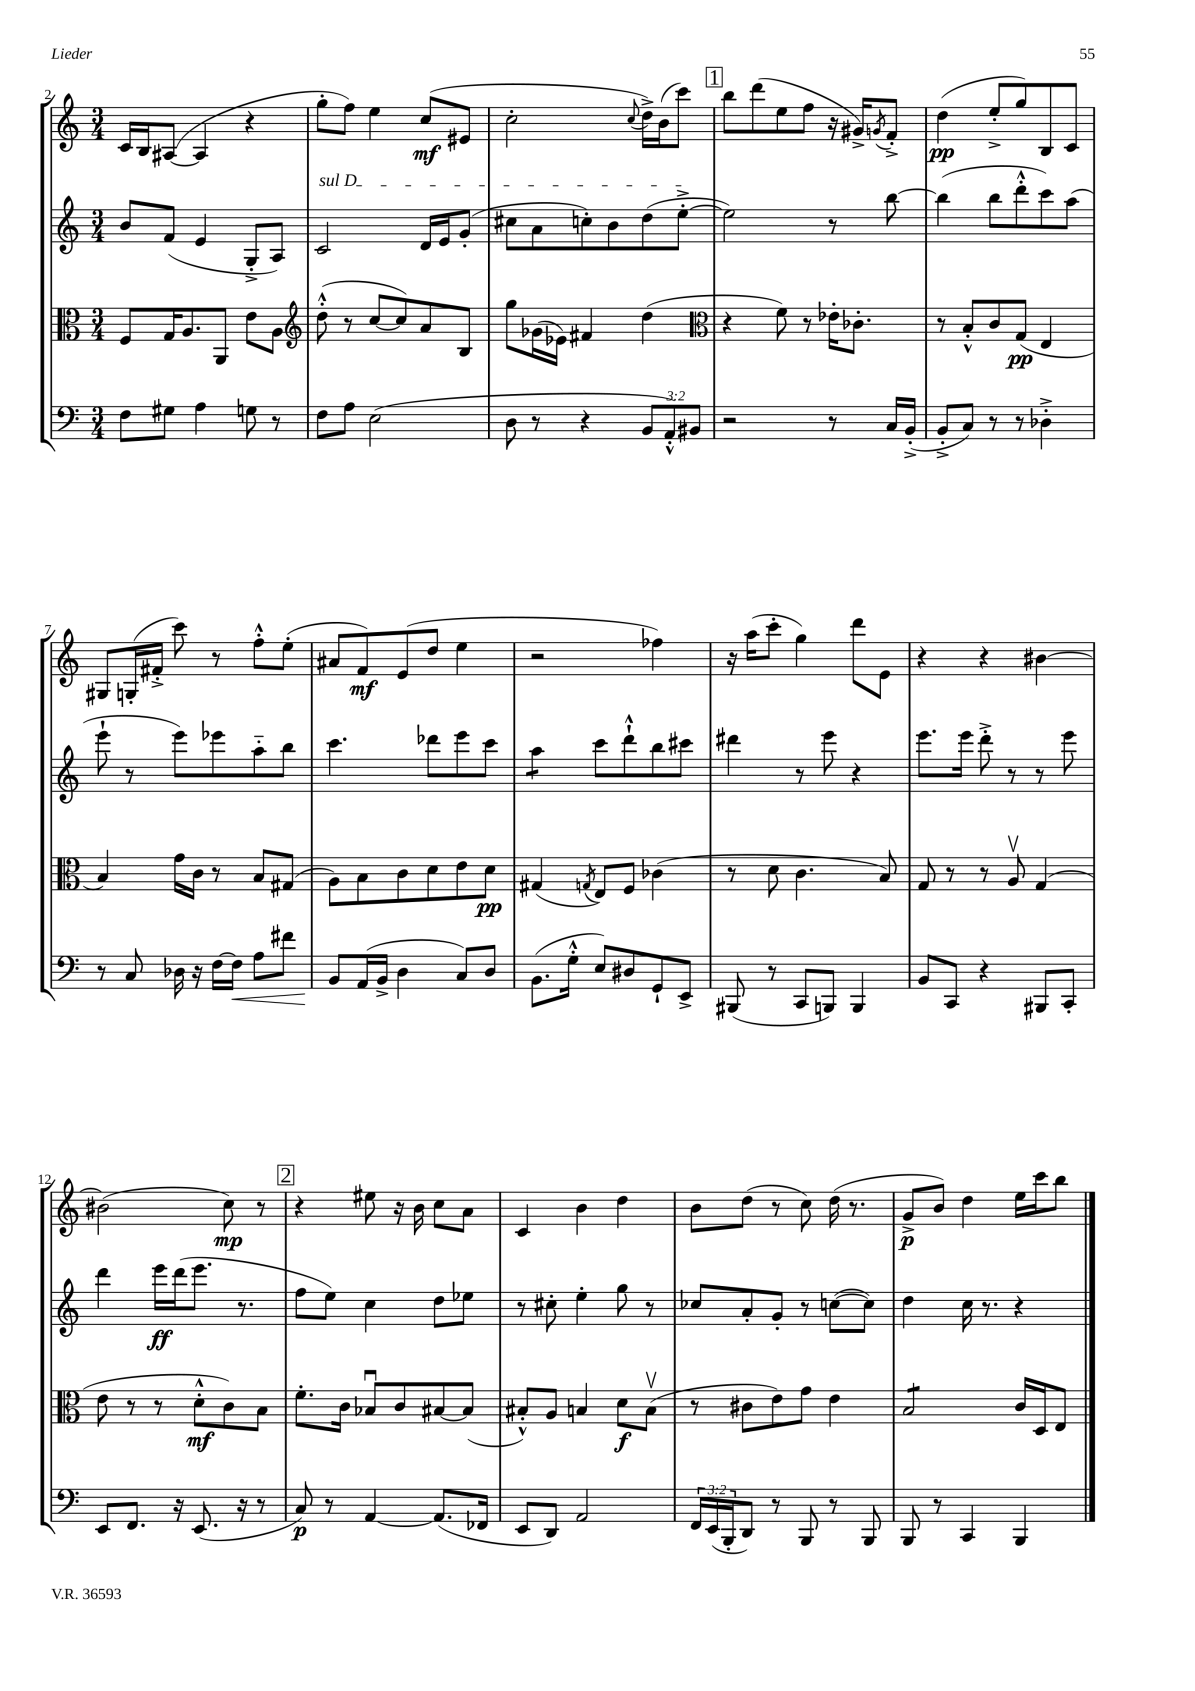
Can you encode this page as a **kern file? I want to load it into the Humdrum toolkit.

**kern	**kern	**kern	**kern
*staff4	*staff3	*staff2	*staff1
*clefF4	*clefC3	*clefG2	*clefG2
*k[]	*k[]	*k[]	*k[]
*M3/4	*M3/4	*M3/4	*M3/4
8F	8F	8b	16c
.	.	.	16B
8G#	16G	(8f	([8A#
.	8.A	.	.
4A	.	4e	4A#]
.	8AA	.	.
8G	8e	8G'^	4r
8r	8A	8A)	.
=	=	=	=
*	*clefG2	*	*
8F	(8dd'^^	2c	8gg'
8A	8r	.	8ff)
(2E	[8cc	.	4ee
.	8cc])	.	.
.	8a	16d	(8cc
.	.	16e	.
.	8B	(8g'	8e#
=	=	=	=
8D	8gg	8cc#	2cc'
8r	(16g-	8a	.
.	16e-)	.	.
4r	4f#	8cc')	.
.	.	8b	.
.	.	.	8qqcc
12BB	(4dd	(8dd	16dd^)
.	.	.	(16b
12AA'^^)	.	.	.
.	.	[8ee'^	8ccc)
12BB#	.	.	.
=	=	=	=
*	*clefC3	*	*
2r	4r	2ee])	8bb
.	.	.	(8ddd
.	8f)	.	8ee
.	8r	.	8ff
8r	16e-'	8r	16r
.	8.c-'	.	16g#^)
.	.	.	8qg
16C	.	[8bb	8f'^
(16BB'^	.	.	.
=	=	=	=
8BB'^	8r	(4bb]	(4dd
8C)	8B'^^	.	.
8r	8c	8bb	8ee'^
8r	(8G	8ddd'^^	8gg)
4D-'^	4E	8ccc)	8B
.	.	(8aa	8c
=	=	=	=
8r	4B)	8eee`	8G#
8C	.	8r	(16G'
.	.	.	16f#'^
16D-	16g	8eee)	8ccc)
16r	16c	.	.
[16F	8r	8eee-	8r
16F]	.	.	.
8A	8B	8aa'~	8ff'^^
8f#	(8G#	8bb	(8ee'
=	=	=	=
8BB	8A)	4.ccc	8a#
(16AA	8B	.	8f)
16BB^	.	.	.
4D	8c	.	(8e
.	8d	8ddd-	8dd
8C)	8e	8eee	4ee
8D	8d	8ccc	.
=	=	=	=
(8.BB	(4G#	4aa	2r
16G'^^	.	.	.
.	8qG	.	.
8E)	8E)	8ccc	.
8D#	8F	8ddd`^^	.
8GG`	(4c-	8bb	4ff-)
8EE^	.	8ccc#	.
=	=	=	=
(8BBB#	8r	4ddd#	16r
.	.	.	(16aa
8r	8d	.	8ccc'
8CC	4.c	8r	4gg)
8BBB)	.	8eee	.
4BBB	.	4r	8ddd
.	8B)	.	8e
=	=	=	=
8BB	8G	8.eee	4r
8CC	8r	.	.
.	.	16eee	.
4r	8r	8ddd'^	4r
.	8Av	8r	.
8BBB#	(4G	8r	[4b#
8CC'	.	8eee	.
=	=	=	=
8EE	8e	4ddd	(2b#]
8.FF	8r	.	.
.	8r	16eee	.
16r	.	(16ddd	.
(8.EE	8d'^^	8.eee	.
.	8c)	.	8cc)
16r	.	8.r	.
8r	8B	.	8r
=	=	=	=
8C)	8.f'	8ff	4r
8r	.	8ee)	.
.	16c	.	.
[4AA	8B-u	4cc	8ee#
.	8c	.	16r
.	.	.	16b
(8.AA]	[8B#	8dd	8cc
.	(8B#]	8ee-	8a
16FF-	.	.	.
=	=	=	=
8EE	8B#'^^)	8r	4c
8DD)	8A	8cc#'	.
2AA	4B	4ee'	4b
.	8d	8gg	4dd
.	(8Bv	8r	.
=	=	=	=
24FF	8r	8cc-	8b
(24EE	.	.	.
24BBB'	.	.	.
8DD)	8c#	8a'	(8dd
8r	8e)	8g'	8r
8BBB	8g	8r	8cc)
8r	4e	([8cc	(16dd
.	.	.	8.r
8BBB	.	8cc])	.
=	=	=	=
8BBB	2B	4dd	8g^
8r	.	.	8b)
4CC	.	16cc	4dd
.	.	8.r	.
4BBB	16c	4r	16ee
.	16D	.	16ccc
.	8E	.	8bb
==	==	==	==
*-	*-	*-	*-
